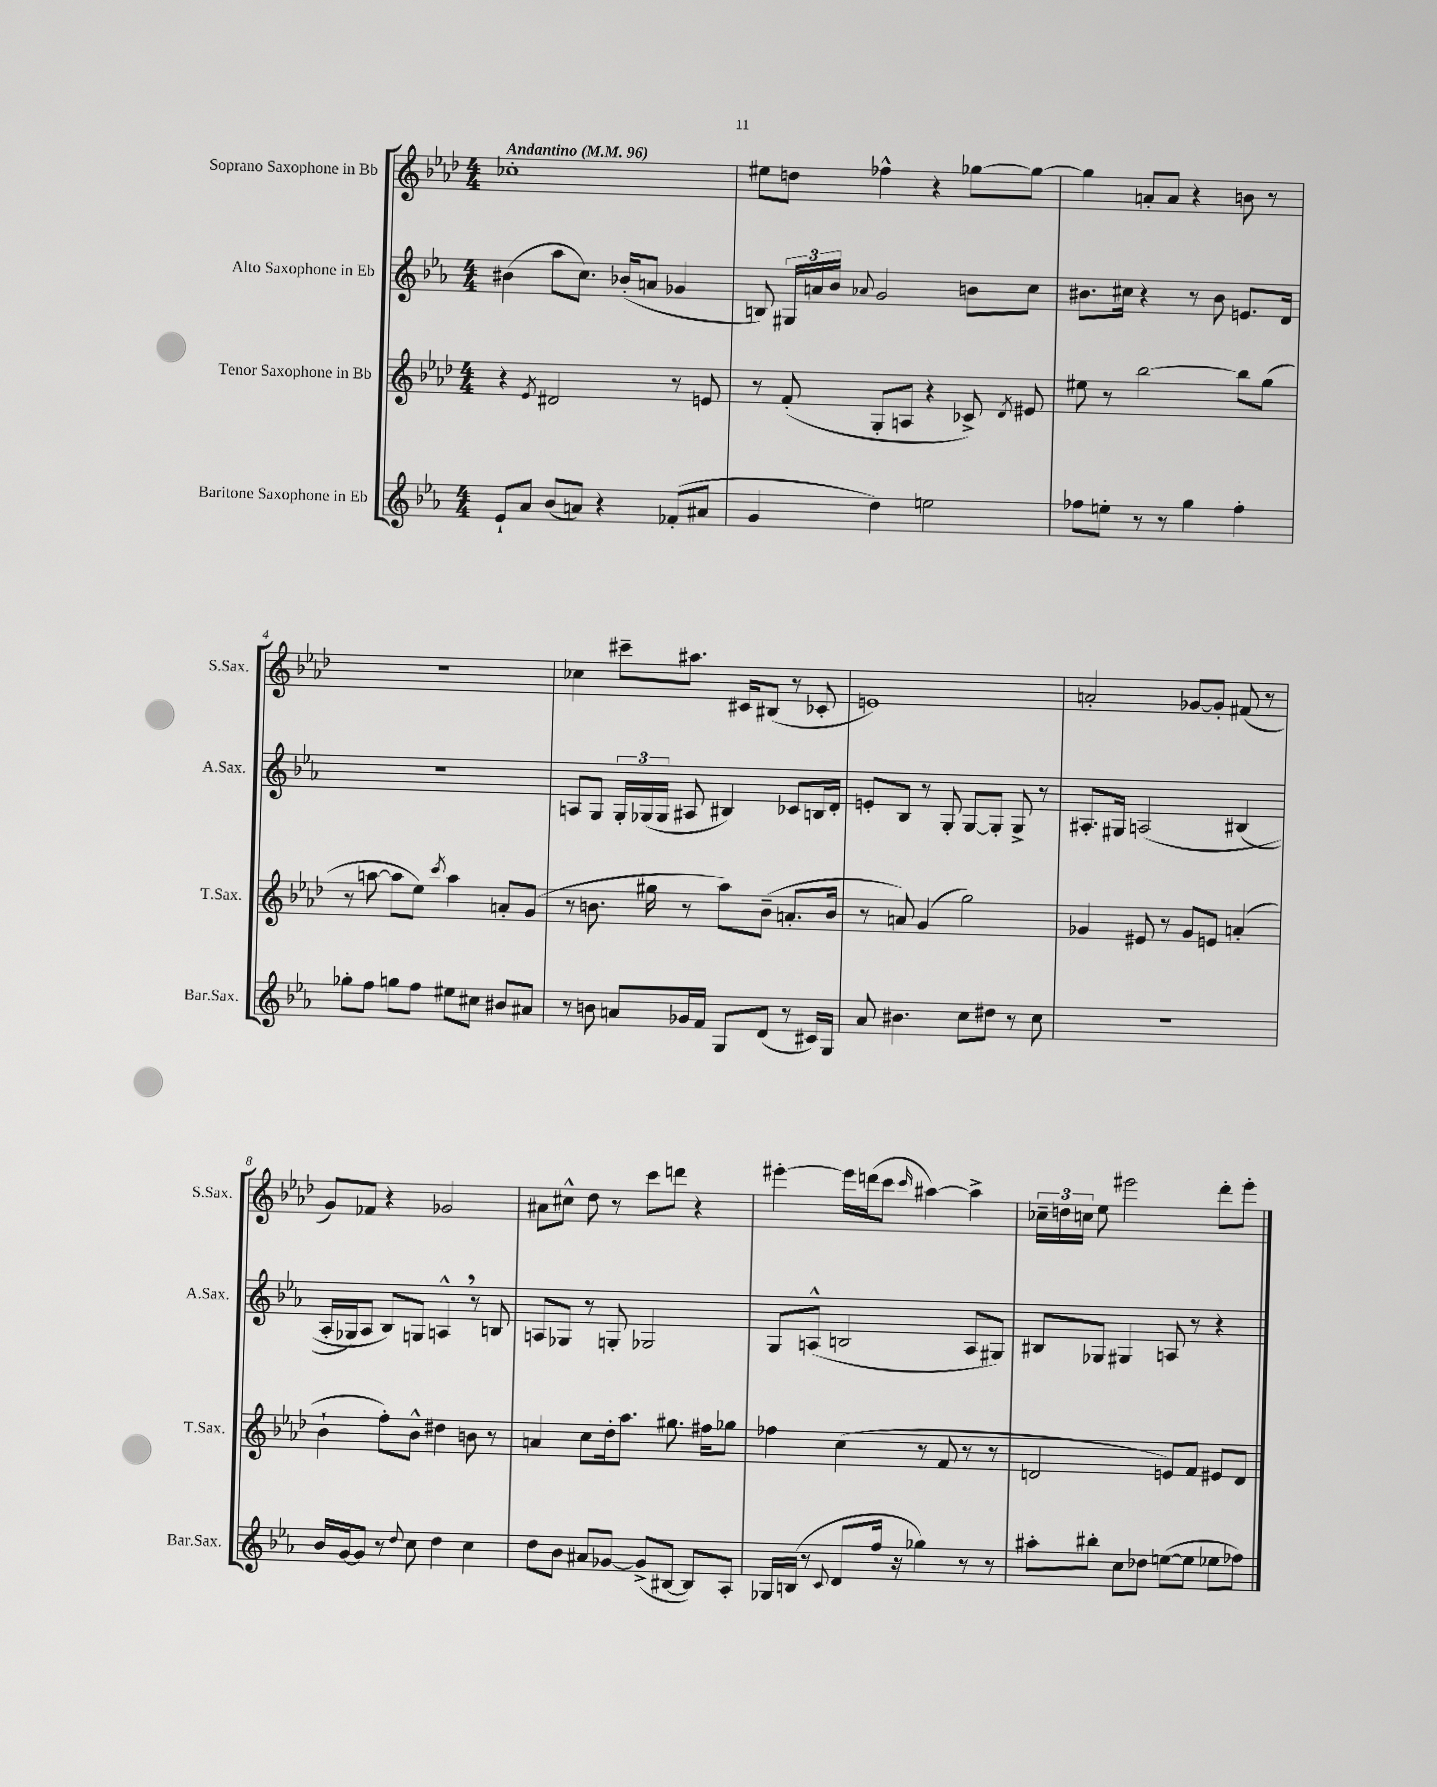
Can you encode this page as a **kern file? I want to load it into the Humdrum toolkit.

**kern	**kern	**kern	**kern
*part4	*part3	*part2	*part1
*staff4	*staff3	*staff2	*staff1
*I"Baritone Saxophone in Eb	*I"Tenor Saxophone in Bb	*I"Alto Saxophone in Eb	*I"Soprano Saxophone in Bb
*I'Bar.Sax.	*I'T.Sax.	*I'A.Sax.	*I'S.Sax.
*clefG2	*clefG2	*clefG2	*clefG2
*k[b-e-a-]	*k[b-e-a-d-]	*k[b-e-a-]	*k[b-e-a-d-]
*M4/4	*M4/4	*M4/4	*M4/4
*MM96	*MM96	*MM96	*MM96
=1	=1	=1	=1
!	!	!	!LO:TX:a:B:t=Andantino
8e-`/L	4r	(4b#X\	1cc-X'
8a-/J	.	.	.
.	8qe-/	.	.
(8b-/L	2d#X/	8aa-\L	.
8an/J)	.	8.cc\J)	.
4r	.	.	.
.	.	(16b-X'/KL	.
.	.	8an/J	.
(8f-X'/L	8r	4g-X/	.
8a#X/J	8en/	.	.
=2	=2	=2	=2
4g/	8r	8Bn/)	8ee#X\L
.	(8f'/	24G#X/LL	8ddn\J
.	.	24an/	.
.	.	24b-/JJ	.
.	.	8qqa-X/	.
4dd\)	8G'/L	2g/	4ff-X^^\
.	8An/J	.	.
2een\	4r	.	4r
.	8c-X^/)	8bn\L	[8gg-X\L
.	8qd-/	.	.
.	8e#X/	8cc\J	8gg-\J_
=3	=3	=3	=3
8ff-X\L	8ee#X\	8.b#X\L	4gg-\]
8een'\J	8r	.	.
.	.	16cc#X\Jk	.
8r	[2bb-\	4r	8an'/L
8r	.	.	8a/J
4gg\	.	8r	4r
.	.	8b#\	.
4ff-'\	8bb-\L]	8.en/L	8bn\
.	(8gg\J	.	8r
.	.	16d/Jk	.
!!LO:LB:g=z
=4	=4	=4	=4
8gg-X'\L	8r	1r	1r
8ff\J	[8aan\	.	.
8ggn\L	8aa\L]	.	.
8ff\J	8ee-\J)	.	.
.	8qccc/	.	.
8ee#X\L	4aa\	.	.
8cc#X\J	.	.	.
8b#X/L	8an'/L	.	.
8a#X/J	(8g/J	.	.
=5	=5	=5	=5
8r	8r	8An/L	4cc-X\
8bn\	8.bn\	8G/J	.
8an/L	.	24G'/LL	8ccc#X~\L
.	.	(24G-X/	.
.	16gg#X\	.	.
.	.	24G-/JJ	.
16g-X/L	8r	8A#X/	8.aa#X\J
16f/JJ	.	.	.
8G/L	8aa-\L)	4B#X/)	.
.	.	.	16c#X/KL
(8d/J	(8b~\J	.	(8B#X/J
8r	8.an'/L	8c-X/L	8r
16c#X/LL)	.	16Bn/L	8c-X'/
16G/JJ	16b/Jk	16d'/JJ	.
=6	=6	=6	=6
8a-/	8r	8en'/L	1en)
4.b#X\	8an/)	8B-/J	.
.	(4g/	8r	.
.	.	8G'/	.
8cc\L	2gg\)	[8G/L	.
8dd#X\J	.	8G'/J]	.
8r	.	8G^/	.
8cc\	.	8r	.
=7	=7	=7	=7
1r	4g-X/	8.A#X'/L	2an'/
.	.	16G#X/Jk	.
.	8e#X/	(2An/	.
.	8r	.	.
.	8g-/L	.	[8g-X/L
.	8en/J	.	8g-'/J]
.	(4an'/	(4B#X/	(8f#X/
.	.	.	8r
!!LO:LB:g=z
=8	=8	=8	=8
16b-/LL	4b-`\	16A-'/LL	8g/L)
[16g/J	.	16G-X/J)	.
8g/J]	.	8A-/J	8f-X/J
8r	8ff'\L)	8B-/L)	4r
8qqdd/	.	.	.
8cc\	8b-^^\J	8Gn/J	.
4dd\	4dd#X\	4An^^,/	2g-X/
4cc\	8bn\	8r	.
.	8r	8Bn/	.
=9	=9	=9	=9
8dd\L	4an/	8An/L	8a#X\L
8b-\J	.	8G-X/J	8cc#X^^\J
8a#X/L	8cc\L	8r	8dd-\
[8g-X/J	16dd-'\k	8Gn'/	8r
.	8.aa-\J	.	.
(8g-^/L]	.	2G-X/	8ccc\L
[8B#X/J	8.gg#X\	.	8dddn\J
8B#/L])	.	.	4r
.	16ff#X\KL	.	.
8A-'/J	8gg-X\J	.	.
=10	=10	=10	=10
16G-X/LL	4ff-X\	8G/L	[4eee#X'\
(16Bn/JJ	.	.	.
8r	.	(8An^^/J	.
8qqc/	.	.	.
8d/L	(4cc\	2Bn/	16eee#\LL]
.	.	.	(16dddn\J
16ff/Jk	.	.	8ccc\J
16r	.	.	.
.	.	.	16qqccc/
4gg-X\)	8r	.	[4aa#X\)
.	8f/	.	.
8r	8r	8A/L	4aa#^\]
8r	8r	8G#X/J)	.
=11	=11	=11	=11
8aa#X'\L	2dn/	8B#X/L	24cc-X~\LL
.	.	.	24ddn\
.	.	.	24ccn\JJ
8bb#X'\J	.	8G-X/J	8ee-\
8cc\L	.	4G#X/	2eee#X\
8dd-X\J	.	.	.
([8een\L	8en/L)	8An/	.
8ee\J]	8f/J	8r	.
8ee-X\L	8e#X/L	4r	8ddd-'\L
8ff-X\J)	8d/J	.	8eee#'\J
==	==	==	==
*-	*-	*-	*-
